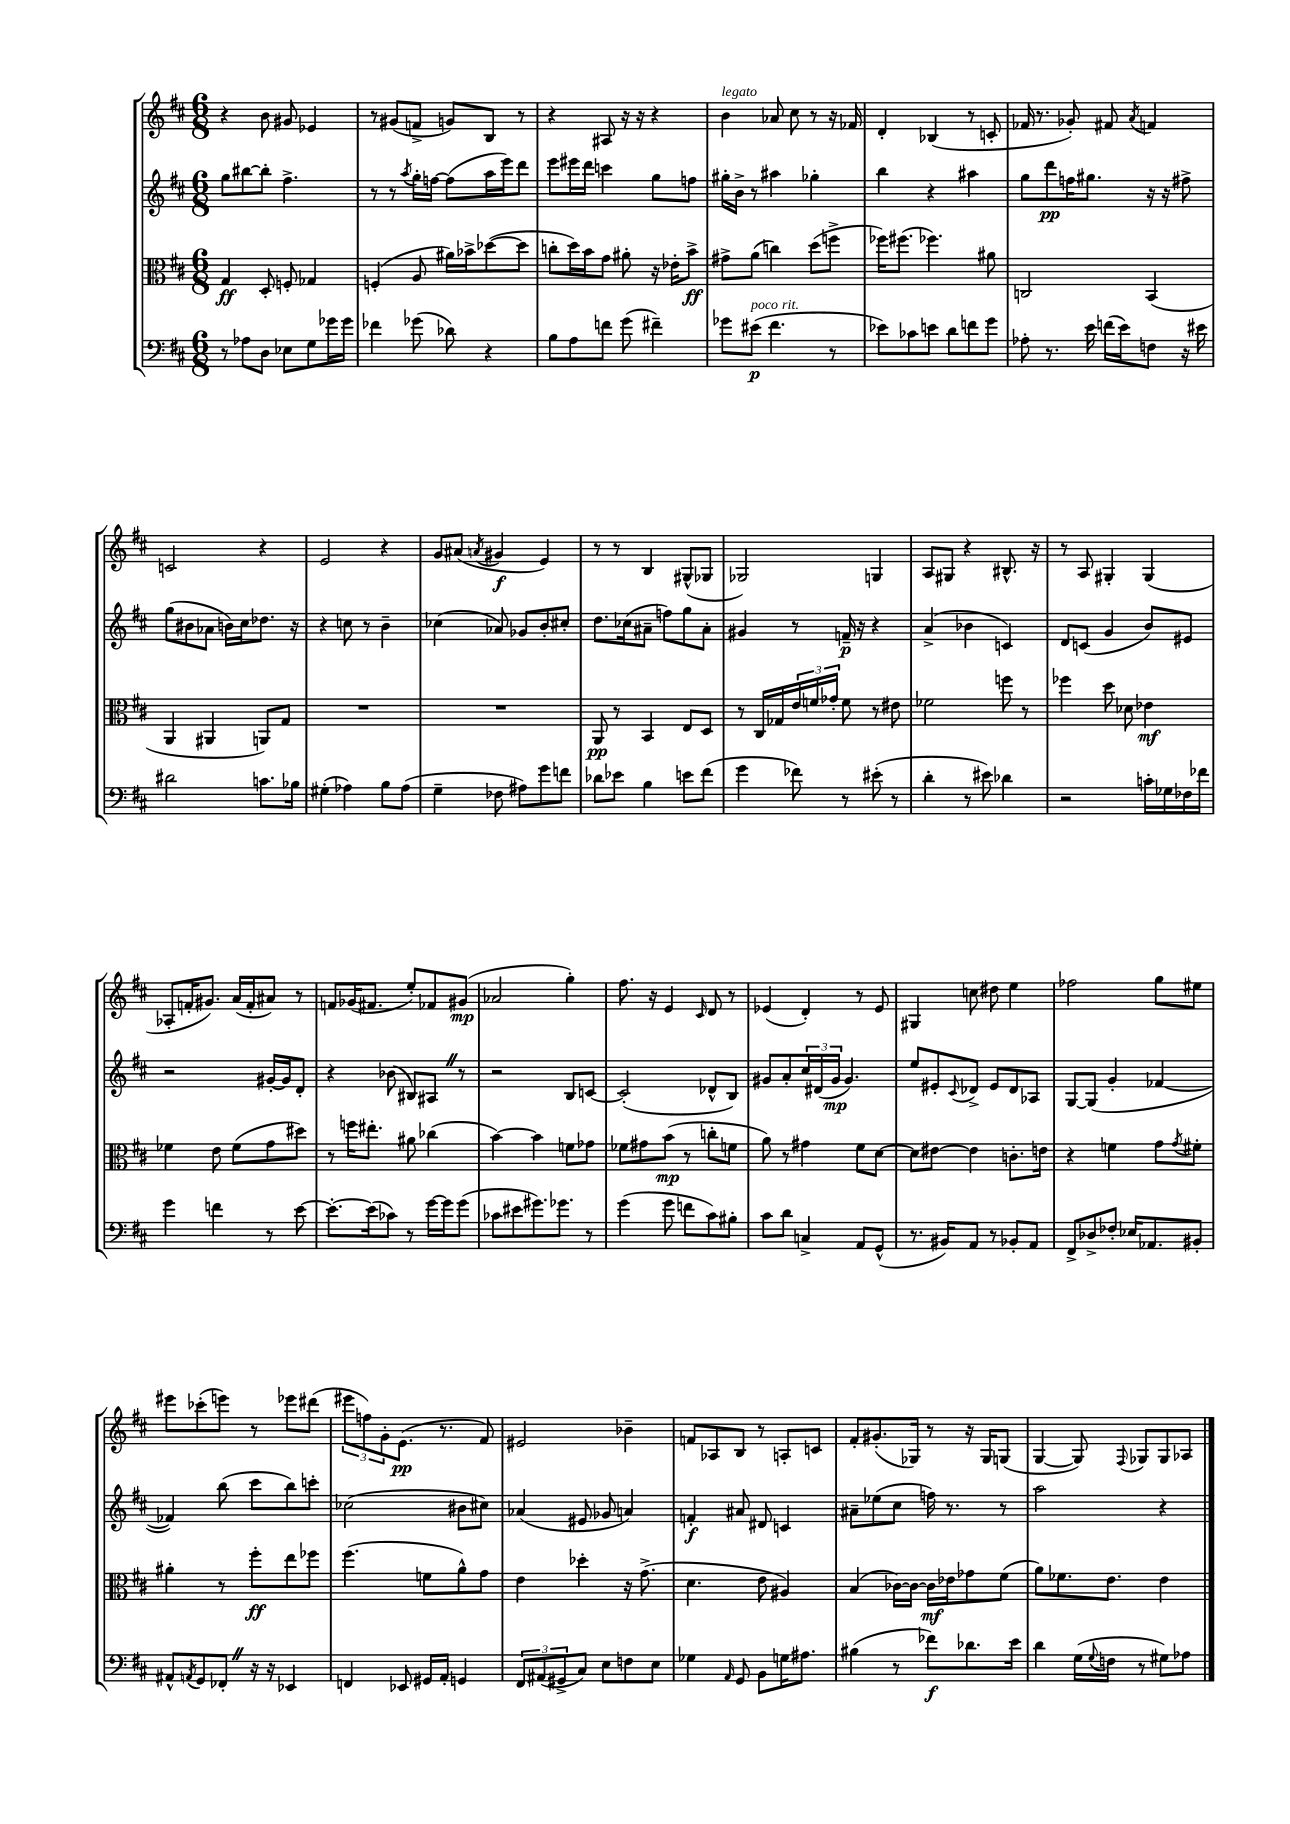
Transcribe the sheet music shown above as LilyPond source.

<<
\new StaffGroup <<
\new Staff = "s0" {
    \clef treble \key d \major \numericTimeSignature \time 6/8
    r4 b'8 gis'8 ees'4 |
    r8 gis'8( f'8-> g'8) b8 r8 |
    r4 ais8 r16 r16 r4 |
    b'4^\markup { \italic "legato" } aes'8 cis''8 r8 r16 fes'16 |
    d'4-. bes4( r8 c'8-. |
    fes'16 r8. ges'8-.) fis'8 \acciaccatura { a'8 } f'4 |
    c'2 r4 |
    e'2 r4 |
    g'8 ais'8( \acciaccatura { a'8 } gis'4\f e'4) |
    r8 r8 b4 gis8-^( ges8 |
    ges2) g4 |
    a8 gis8 r4 bis8.-^ r16 |
    r8 a8 gis4-. gis4( |
    aes8-. f'16-. gis'8.) a'16( f'16-. ais'8) r8 |
    f'8 ges'16( fis'8. e''8-.) fes'8 gis'8\mp( |
    aes'2 g''4-.) |
    fis''8. r16 e'4 \grace { cis'16 } d'8 r8 |
    ees'4( d'4-.) r8 ees'8 |
    gis4 c''8 dis''8 e''4 |
    fes''2 g''8 eis''8 |
    eis'''8 ces'''8-.( e'''8) r8 ees'''8 dis'''8( |
    \tuplet 3/2 { eis'''8 f''8) g'8-. } e'8.\pp( r8. fis'8) |
    eis'2 bes'4-- |
    f'8 aes8 b8 r8 a8-. c'8 |
    fis'8-. gis'8.-.( ges16) r8 r16 ges16 g8( |
    g4~ g8) \appoggiatura { fis8 } ges8 ges8 aes8 \bar "|." |
}
\new Staff = "s1" {
    \clef treble \key d \major \numericTimeSignature \time 6/8
    g''8 bis''8~ bis''8-. fis''4.-> |
    r8 r8 \acciaccatura { a''8 } g''16-. f''16~ f''8( a''16 e'''16) d'''8 |
    e'''8 eis'''16 d'''16 c'''4 g''8 f''8 |
    gis''16-. b'16-> r8 ais''4 ges''4-. |
    b''4 r4 ais''4 |
    g''8 d'''8\pp f''16 gis''8. r16 r16 fis''8-> |
    g''8( bis'8 aes'8 b'16) cis''16 des''8. r16 |
    r4 c''8 r8 b'4-- |
    ces''4( aes'8) ges'8 b'8-. cis''8-. |
    d''8. ces''16( ais'8-- f''8) g''8 ais'8-. |
    gis'4 r8 f'16--\p r16 r4 |
    a'4->( bes'4 c'4) |
    d'8 c'8( g'4 b'8) eis'8 |
    r2 gis'16~-. gis'16 d'8-. |
    r4 bes'8( bis8) ais8 \once \override BreathingSign.text = \markup { \musicglyph "scripts.caesura.straight" } \breathe r8 |
    r2 b8 c'8~ |
    c'2-.( des'8-^ b8) |
    gis'8 a'8-. \tuplet 3/2 { cis''16 dis'16( gis'16\mp } gis'4.) |
    e''8 eis'8-. \appoggiatura { cis'8 } des'8-> eis'8 des'8 aes8 |
    g8~ g8( g'4-. fes'4~ |
    fes'4) b''8( cis'''8 b''8) c'''8-. |
    ces''2( bis'8 cis''8) |
    aes'4( eis'8 ges'8 a'4) |
    f'4-.\f ais'8 dis'8 c'4 |
    ais'8-- ees''8( cis''8 f''16) r8. r8 |
    a''2 r4 \bar "|." |
}
\new Staff = "s2" {
    \clef alto \key d \major \numericTimeSignature \time 6/8
    g4\ff d8-. f8-. ges4 |
    f4-.( a8 ais'16) bes'16-> des''8~( des''8 |
    c''8-. d''16) b'16 g'8 ais'8-. r16 ees'16-. b'8->\ff |
    gis'8-> a'8( c''4) d''8( f''8-> |
    fes''16) fis''8.( fes''4.) ais'8 |
    c2 b,4( |
    a,4 ais,4 a,8) g8 |
    R2. |
    R2. |
    a,8\pp r8 b,4 e8 d8 |
    r8 cis16 ges16 \tuplet 3/2 { e'16 f'16 ges'16-. } f'8 r8 eis'8 |
    fes'2 f''8 r8 |
    fes''4 d''8 des'8 ees'4\mf |
    fes'4 e'8 fes'8( g'8 dis''8) |
    r8 f''16 eis''8.-. ais'8 ces''4( |
    b'4~) b'4 f'8 ges'8 |
    fes'8 gis'8 b'8\mp( r8 c''8-. f'8 |
    a'8) r8 gis'4 fis'8 d'8~ |
    d'8 eis'8~ eis'4 c'8.-. e'16 |
    r4 f'4 g'8 \acciaccatura { g'8 } fis'8-. |
    ais'4-. r8 fis''8-.\ff e''8 fes''8 |
    fis''4.( f'8 a'8-^) g'8 |
    e'4 des''4-. r16 g'8.->( |
    d'4. e'8 ais4) |
    b4( ces'16~) ces'16~ ces'16\mf ees'16 ges'8 fis'8( |
    a'8) fes'8. e'8. e'4 \bar "|." |
}
\new Staff = "s3" {
    \clef bass \key d \major \numericTimeSignature \time 6/8
    r8 aes8 d8 ees8 g8 ges'16 ges'16 |
    fes'4 ges'8( des'8) r4 |
    b8 a8 f'8 g'8( fis'4--) |
    ges'8 eis'8\p^\markup { \italic "poco rit." }( fis'4. r8 |
    ees'8) ces'8 e'8 d'8 f'8 g'8 |
    aes8-. r8. e'16 f'16( e'16) f8 r16 eis'16 |
    dis'2 c'8. bes16 |
    gis4-.( aes4) b8 aes8( |
    g4-- fes8 ais8) g'8 f'8 |
    des'8 ees'8 b4 e'8 fis'8( |
    g'4 fes'8) r8 eis'8-.( r8 |
    d'4-. r8 eis'8) des'4 |
    r2 c'16-. ges16 fes16 fes'16 |
    g'4 f'4 r8 e'8~ |
    e'8.~-. e'16( ces'8) r8 g'16~ g'16 g'8( |
    ces'8 eis'8 gis'8.) ges'8. r8 |
    g'4( g'8 f'8 cis'8) bis8-. |
    cis'8 d'8 c4-> a,8 g,8-^( |
    r8. bis,16) a,8 r8 bes,8-. a,8 |
    fis,8-> des8-> fes8-. ees16 aes,8. bis,8-. |
    ais,8-^ \acciaccatura { a,8 } g,8 fes,8-. \once \override BreathingSign.text = \markup { \musicglyph "scripts.caesura.straight" } \breathe r16 r16 ees,4 |
    f,4 ees,8 gis,16 a,16-. g,4 |
    \tuplet 3/2 { fis,8 ais,8( gis,8-> } cis8) e8 f8 e8 |
    ges4 \grace { a,16 } g,8 b,8 g16 ais8. |
    bis4( r8 fes'8\f) des'8. e'16 |
    d'4 g16( \appoggiatura { g8 } f16 r8 gis8) aes8 \bar "|." |
}
>>
>>
\layout { \context { \Score \remove "Bar_number_engraver" } }
